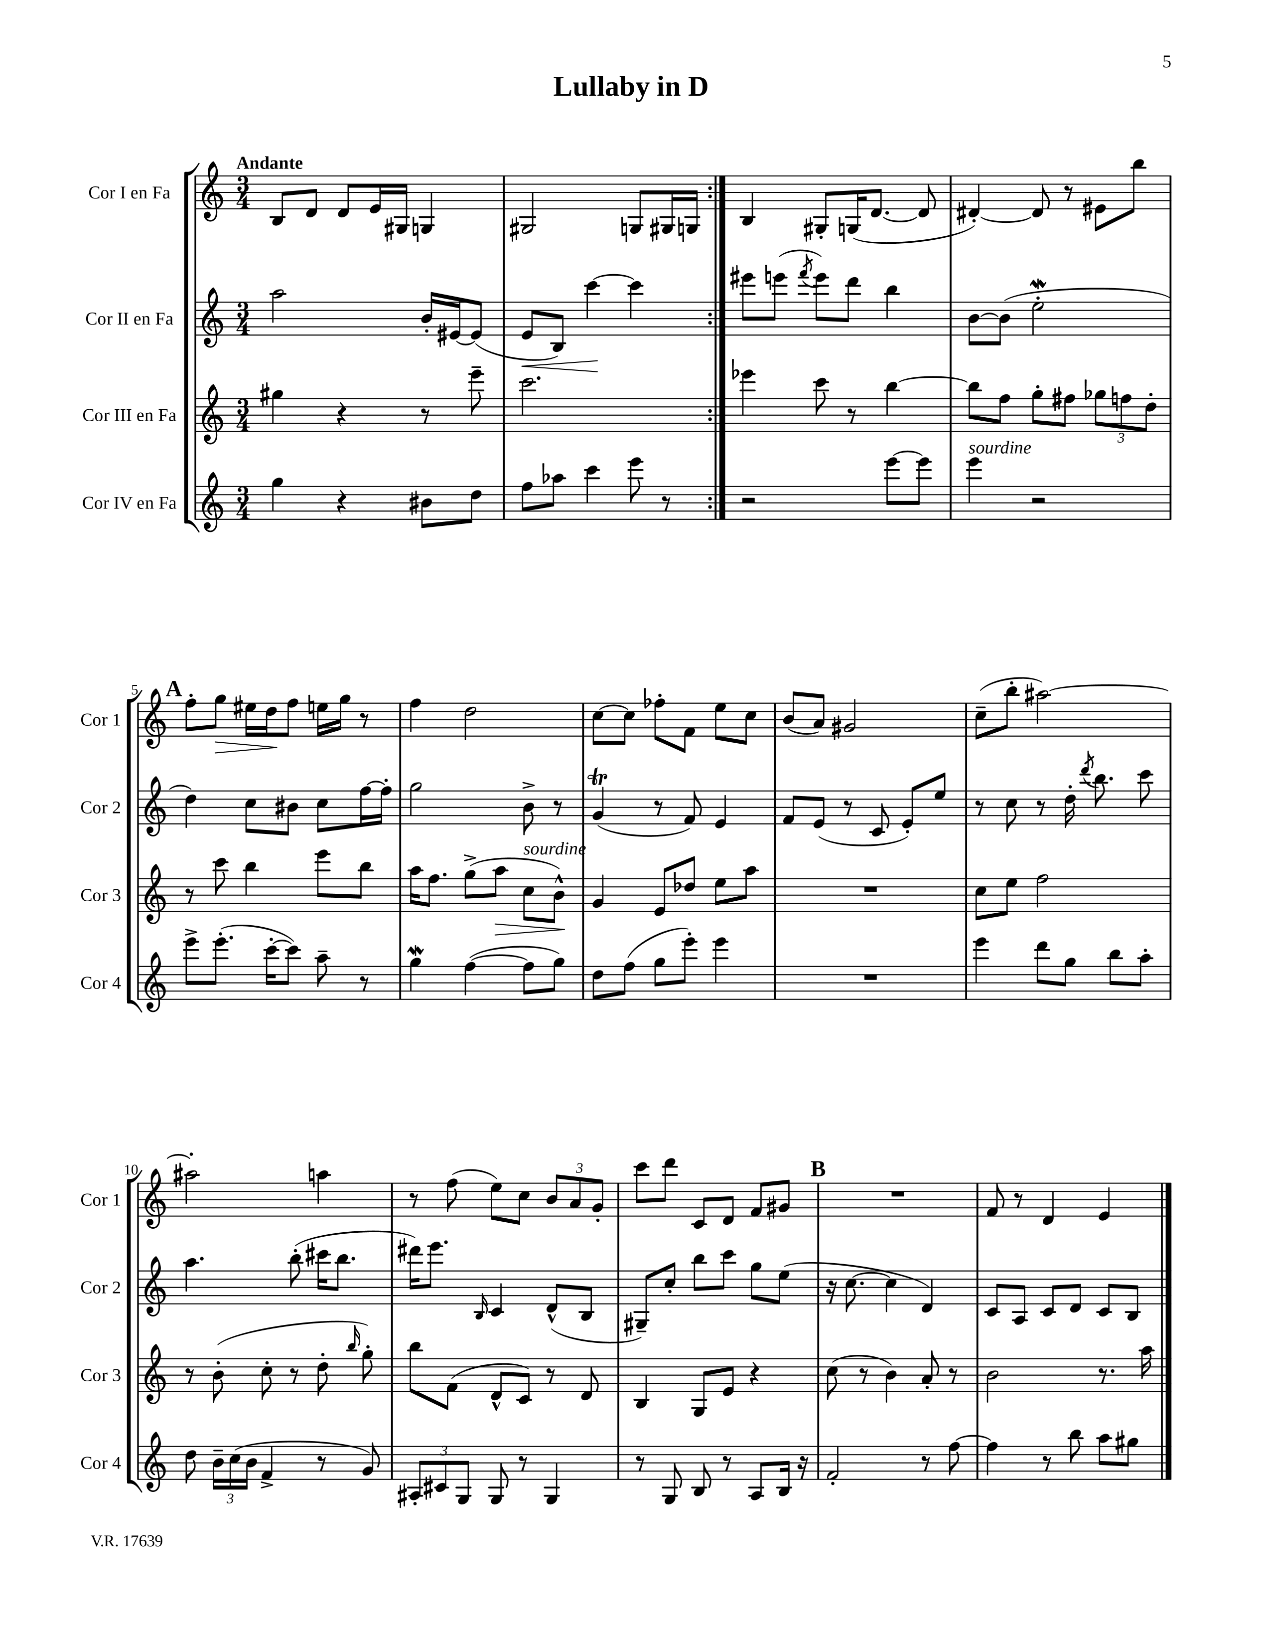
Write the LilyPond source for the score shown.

\header { title = "Lullaby in D" }
<<
\new StaffGroup <<
\new Staff = "s0" \with { instrumentName = "Cor I en Fa" shortInstrumentName = "Cor 1" } {
    \clef treble \key c \major \numericTimeSignature \time 3/4 \tempo "Andante"
    \autoBeamOff \repeat volta 2 { b8[ d'8] d'8[ e'16 gis16] g4 |
    gis2 g8[ gis16 g16] | }
    b4 gis8[-. g16( d'8.]~ d'8 |
    dis'4~-.) dis'8 r8 eis'8[ b''8] |
    \mark \markup { \bold "A" } f''8[-. g''8]\> eis''16[ d''16\! f''8] e''16[ g''16] r8 |
    f''4 d''2 |
    c''8[~ c''8] fes''8[-. f'8] e''8[ c''8] |
    b'8[( a'8]) gis'2 |
    c''8[--( b''8]-. ais''2~) |
    ais''2-. a''4 |
    r8 f''8( e''8[) c''8] \tuplet 3/2 { b'8[ a'8 g'8]-. } |
    c'''8[ d'''8] c'8[ d'8] f'8[ gis'8] |
    \mark \markup { \bold "B" } R2. |
    f'8 r8 d'4 e'4 \bar "|." |
}
\new Staff = "s1" \with { instrumentName = "Cor II en Fa" shortInstrumentName = "Cor 2" } {
    \clef treble \key c \major \numericTimeSignature \time 3/4
    \autoBeamOff \repeat volta 2 { a''2 b'16[-. eis'16~ eis'8]( |
    e'8[\< b8]) c'''4~\! c'''4 | }
    eis'''8[ e'''8]( \acciaccatura { f'''8 } e'''8[) d'''8] b''4 |
    b'8[~ b'8]( e''2-.\mordent |
    \mark \markup { \bold "A" } d''4) c''8[ bis'8] c''8[ f''16~ f''16]-. |
    g''2 b'8-> r8 |
    g'4\trill( r8 f'8) e'4 |
    f'8[ e'8]( r8 c'8 e'8[-.) e''8] |
    r8 c''8 r8 d''16-. \acciaccatura { d'''8 } b''8. c'''8 |
    a''4. b''8-.( cis'''16[ b''8.] |
    dis'''16[) e'''8.] \grace { b16 } c'4 d'8[-^( b8] |
    gis8[--) c''8]-. b''8[ c'''8] g''8[ e''8]( |
    \mark \markup { \bold "B" } r16 c''8.~ c''4 d'4) |
    c'8[ a8] c'8[ d'8] c'8[ b8] \bar "|." |
}
\new Staff = "s2" \with { instrumentName = "Cor III en Fa" shortInstrumentName = "Cor 3" } {
    \clef treble \key c \major \numericTimeSignature \time 3/4
    \autoBeamOff \repeat volta 2 { gis''4 r4 r8 e'''8-- |
    c'''2. | }
    ees'''4 c'''8 r8 b''4~ |
    b''8[ f''8] g''8[-. fis''8] \tuplet 3/2 { ges''8[ f''8 d''8]-. } |
    \mark \markup { \bold "A" } r8 c'''8 b''4 e'''8[ b''8] |
    a''16[ f''8.] g''8[->( a''8]\> c''8[^\markup { \italic "sourdine" } b'8]-^\!) |
    g'4 e'8[ des''8] e''8[ a''8] |
    R2. |
    c''8[ e''8] f''2 |
    r8 b'8-.( c''8-. r8 d''8-. \grace { b''16 } g''8-.) |
    b''8[ f'8]( d'8[-^ c'8]) r8 d'8 |
    b4 g8[ e'8] r4 |
    \mark \markup { \bold "B" } c''8( r8 b'4) a'8-. r8 |
    b'2 r8. a''16 \bar "|." |
}
\new Staff = "s3" \with { instrumentName = "Cor IV en Fa" shortInstrumentName = "Cor 4" } {
    \clef treble \key c \major \numericTimeSignature \time 3/4
    \autoBeamOff \repeat volta 2 { g''4 r4 bis'8[ d''8] |
    f''8[ aes''8] c'''4 e'''8 r8 | }
    r2 e'''8[~ e'''8] |
    e'''4^\markup { \italic "sourdine" } r2 |
    \mark \markup { \bold "A" } e'''8[-> e'''8.]-.( c'''16[~-. c'''8]) a''8-- r8 |
    g''4\mordent f''4~( f''8[ g''8]) |
    d''8[ f''8]( g''8[ e'''8]-.) e'''4 |
    R2. |
    e'''4 d'''8[ g''8] b''8[ a''8]-. |
    d''8 \tuplet 3/2 { b'16[-- c''16( b'16] } f'4-> r8 g'8) |
    \tuplet 3/2 { ais8[-. cis'8 g8] } g8 r8 g4 |
    r8 g8 b8 r8 a8[ b16] r16 |
    \mark \markup { \bold "B" } f'2-. r8 f''8~ |
    f''4 r8 b''8 a''8[ gis''8] \bar "|." |
}
>>
>>
